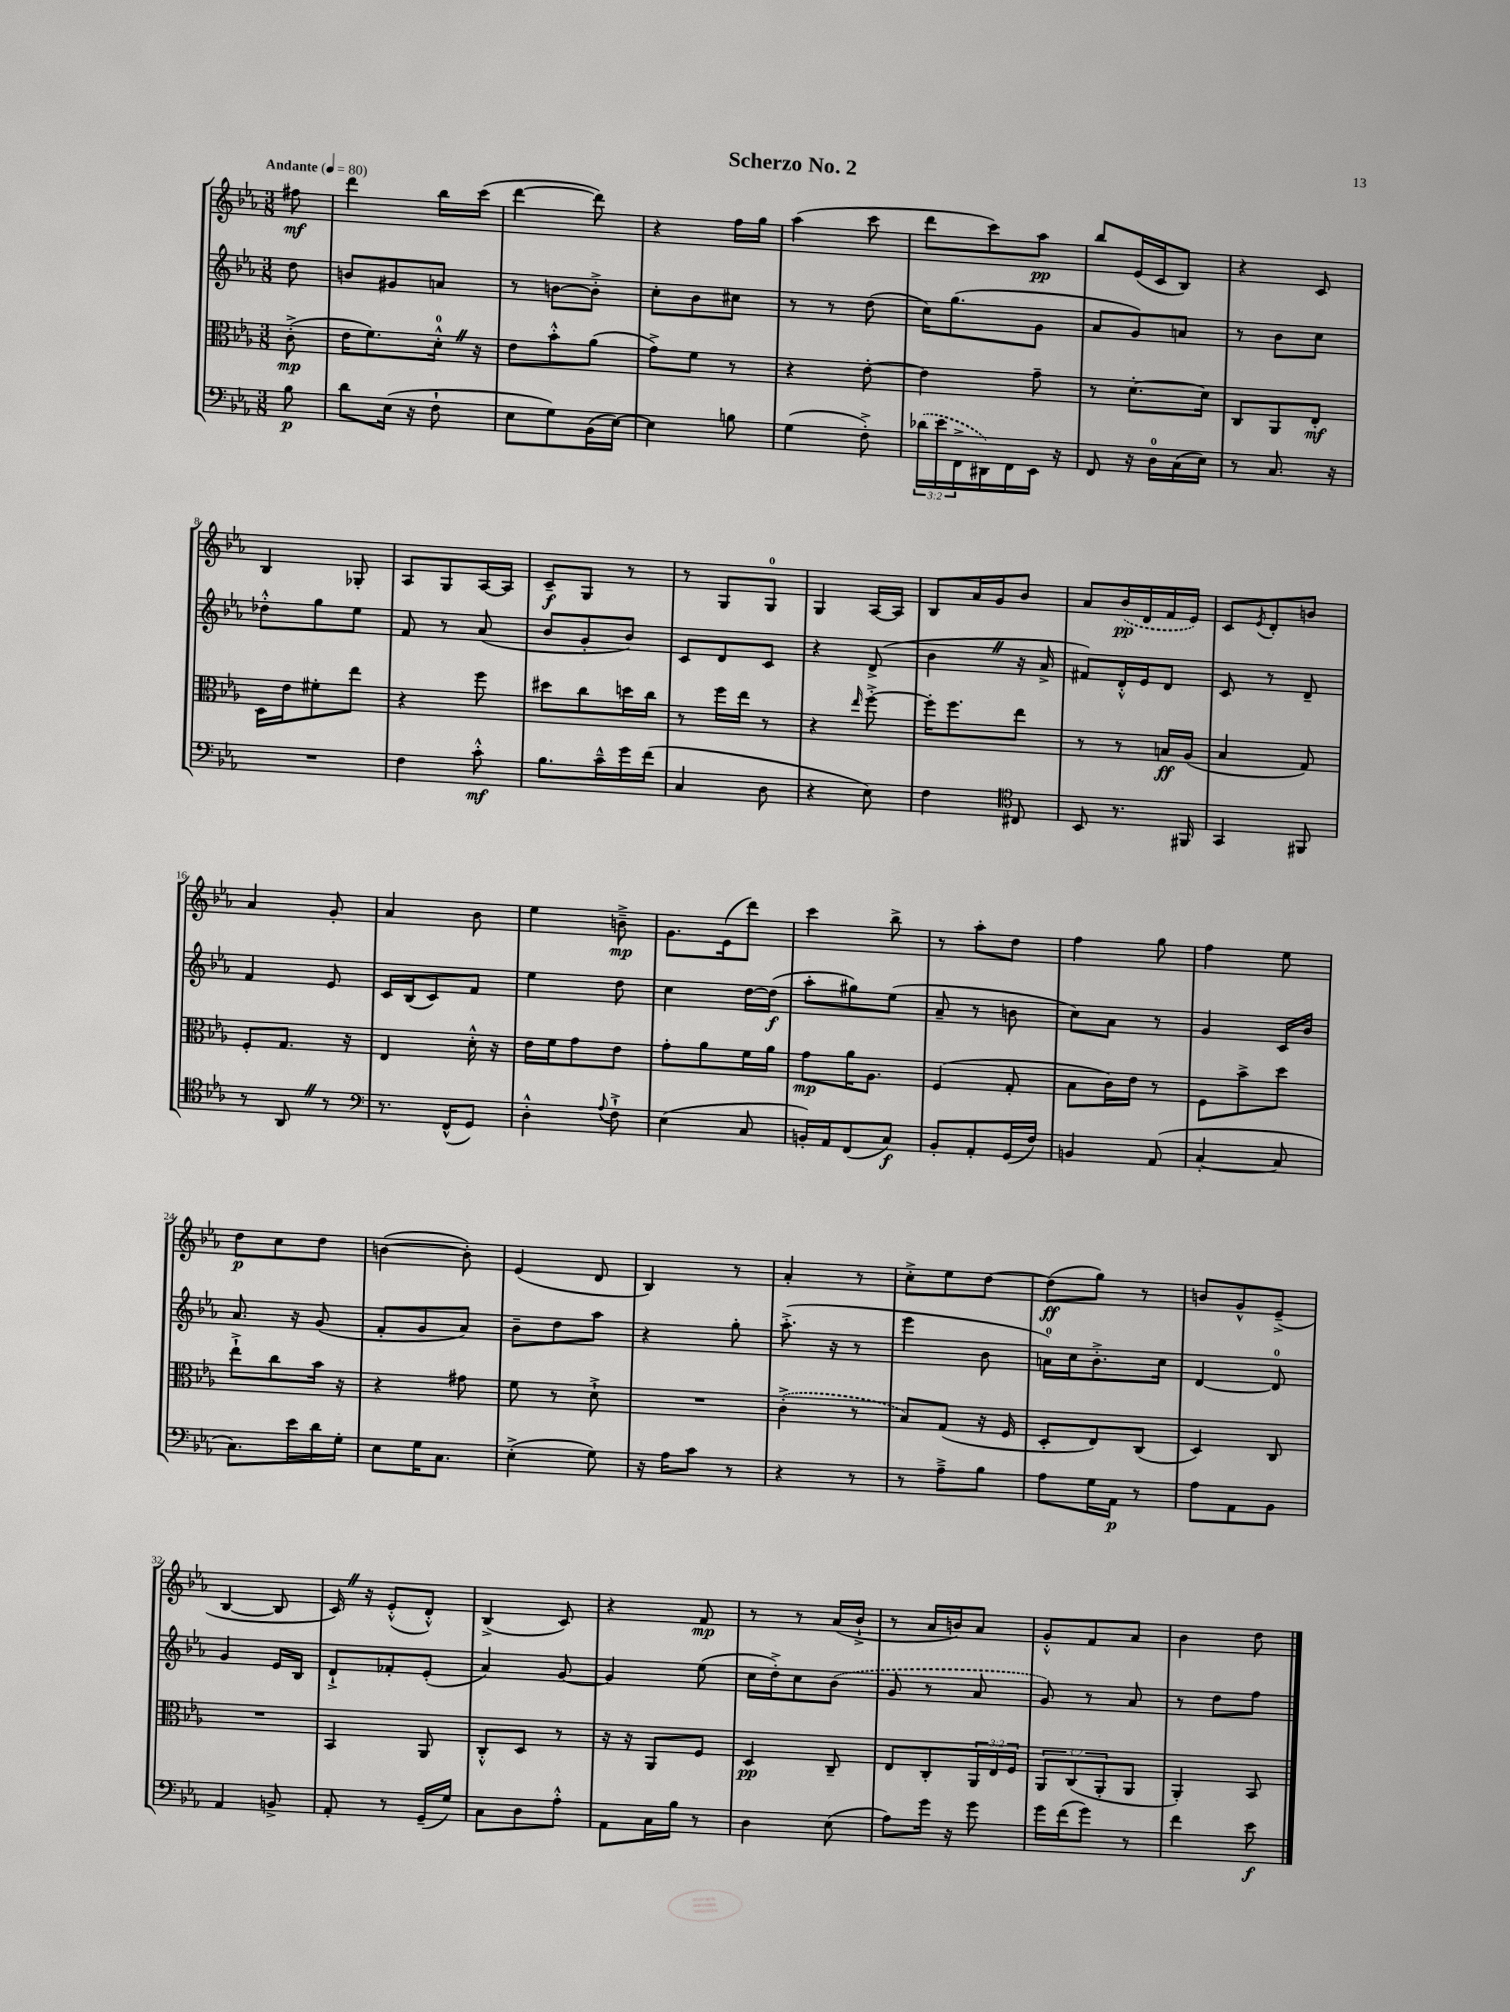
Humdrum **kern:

**kern	**kern	**kern	**kern
*staff4	*staff3	*staff2	*staff1
*clefF4	*clefC3	*clefG2	*clefG2
*k[b-e-a-]	*k[b-e-a-]	*k[b-e-a-]	*k[b-e-a-]
*M3/8	*M3/8	*M3/8	*M3/8
*MM80	*MM80	*MM80	*MM80
8B-	(8c'^	8dd	8ff#
=	=	=	=
8d	16e-	8b	4ddd
.	8.f)	.	.
(16E-	.	8g#	.
16r	.	.	.
8F`	16d'^^	8a	16bb-
.	16r	.	(16ccc
=	=	=	=
8E-	8e-	8r	[4ddd
8G)	8b-'^^	[8b	.
(16BB-	(8a-	8b'^]	8ddd])
[16E-)	.	.	.
=	=	=	=
4E-]	8g^)	8cc'	4r
.	8f	8b-	.
8B	8r	8cc#	16ff
.	.	.	16gg
=	=	=	=
(4G	4r	8r	(4aa-
.	.	8r	.
8F'^)	[8e-'	(8dd	8ccc
=	=	=	=
(24d-	4e-]	16cc)	8ddd
24e-	.	.	.
.	.	(8.gg	.
24FF^	.	.	.
16DD#)	.	.	8ccc)
16FF	.	.	.
16EE-	8g~	8g	8aa-
16r	.	.	.
=	=	=	=
8FF	8r	8a-	8bb-
16r	[8.d'	8g)	(16e-
16D	.	.	16c
(16C	.	8a	8B-)
16E-)	16d]	.	.
=	=	=	=
8r	8C	8r	4r
8.C	8AA-	8b-	.
.	8E-'	8cc	8c
16r	.	.	.
=	=	=	=
4.r	16D	8dd-'^^	4B-
.	16e-	.	.
.	8f#'	8gg	.
.	8ee-	8ee-	8G-'
=	=	=	=
4F	4r	8f	8A-
.	.	8r	8G
8c'^^	8ff	(8a-	[16A-
.	.	.	16A-]
=	=	=	=
8.B-	8dd#	8b-	8c~
.	8cc	8g'	8G
16c~^^	.	.	.
16g	16dd	8b-)	8r
(16f	16cc	.	.
=	=	=	=
4C	8r	8c	8r
.	16ff	8d	8G
.	16ee-	.	.
8D	8r	8c	8G
=	=	=	=
4r	4r	4r	4G
.	16qqee-	.	.
8E-)	[8ff'^	(8d^	[16A-
.	.	.	16A-]
=	=	=	=
4F	16ff']	4b-	8B-
.	8.ff	.	.
.	.	.	16a-
.	.	.	16g
*clefC4	*	*	*
8C#	8ee-	16r	8b-
.	.	16a-^	.
=	=	=	=
8BB-	8r	8f#)	8a-
8.r	8r	16d'^^	(16b-
.	.	16e-	16d
.	16B	8d	16f
16FF#	(16A-	.	16e-)
=	=	=	=
4GG	4B-	8c	8c
.	.	.	8qe-
.	.	8r	8d'
8FF#	8G)	8d~	8b
=	=	=	=
8r	8F'	4f	4a-
8AA-	8.G	.	.
8r	.	8e-	8g'
.	16r	.	.
=	=	=	=
*clefF4	*	*	*
8.r	4E-	16c	4a-
.	.	(16B-	.
.	.	8c)	.
(16FF^^	.	.	.
8GG)	16d'^^	8f	8b-
.	16r	.	.
=	=	=	=
4D'^^	16e-	4ee-	4ee-
.	16f	.	.
.	8g	.	.
8qqA-	.	.	.
8F`^	8e-	8dd	8b~^
=	=	=	=
(4E-	8g'	4cc	8.g
.	8a-	.	.
.	.	.	(16e-
8C	16f	[16dd	8ddd)
.	16a-	(16dd]	.
=	=	=	=
16BB')	8g	8aa-'	4ccc
16AA-	.	.	.
(8FF	16a-	8gg#)	.
.	8.A-	.	.
8C)	.	(8ee-	8bb-^
=	=	=	=
8BB-'	(4F	8a-~	8r
8AA-'	.	8r	8aa-'
(16GG	8G'	8b	8dd
16F)	.	.	.
=	=	=	=
4BB	8B-	8cc)	4ff
.	16c)	8a-	.
.	16e-	.	.
(8AA-	8r	8r	8gg
=	=	=	=
[4C'	8F	4g	4ff
.	8b-^	.	.
8C]	8dd	16c	8ee-
.	.	16b-	.
=	=	=	=
8.C)	8ee-`^	8.a-	8dd
.	8cc	.	8cc
16e-	.	16r	.
16d	16b-	(8g	8dd
16G'	16r	.	.
=	=	=	=
8E-	4r	8f'	([4b
16G	.	8g	.
8.C	.	.	.
.	8g#	8a-)	8b'])
=	=	=	=
(4E-'^	8f	8b-~	(4e-
.	8r	8dd	.
8G)	8d`^	8aa-	8d
=	=	=	=
16r	4.r	4r	4B-)
16A-	.	.	.
8c	.	.	.
8r	.	8gg'	8r
=	=	=	=
4r	(4c'^	(8.aa-'^	4a-'
.	.	16r	.
8r	8r	8r	8r
=	=	=	=
8r	8B-)	4eee-	8cc'^
8A-~^	(8G	.	8ee-
8B-	16r	8b-	[8dd
.	16F	.	.
=	=	=	=
8A-	8D'	16a)	(8dd]
.	.	16cc	.
16G	8E-)	8.b-'^	8gg)
16AA-	.	.	.
8r	(8C	.	8r
.	.	16cc	.
=	=	=	=
8A-	4D)	[4d	8b
8AA-	.	.	8g^^
8BB-	8C	8d]	(8e-~^
=	=	=	=
4AA-	4.r	4g	[4B-
8BB^	.	16e-	8B-]
.	.	16B-	.
=	=	=	=
8AA-'	4BB-	8d`^	16c)
.	.	.	16r
8r	.	8f-'	(8e-'^^
(16GG~	8AA-	(8e-'	8d'^^)
16G)	.	.	.
=	=	=	=
8C	8C'^^	4a-)	(4B-^
8D	8D	.	.
8A-'^^	8r	[8g	8c)
=	=	=	=
8AA-	16r	4g]	4r
.	16r	.	.
16C	8AA-	.	.
16B-	.	.	.
8r	8F	(8ee-	8f
=	=	=	=
4D	4D	16cc	8r
.	.	16dd'^)	.
.	.	8cc	8r
(8E-	8C~	(8b-	(16a-
.	.	.	16b-`^
=	=	=	=
8A-)	8E-	8g	8r
16g	8C'	8r	16a-
16r	.	.	16b)
8g	24AA-	8a-	8a-
.	24E-	.	.
.	24F	.	.
=	=	=	=
16g	12AA-	8g)	8g'^^
(16f	.	.	.
.	(12C	.	.
8g)	.	8r	8f
.	12AA-'	.	.
8r	8AA-	8a-	8a-
=	=	=	=
4f	4AA-')	8r	4b-
.	.	8dd	.
8e-	8BB-	8ff	8dd
==	==	==	==
*-	*-	*-	*-
